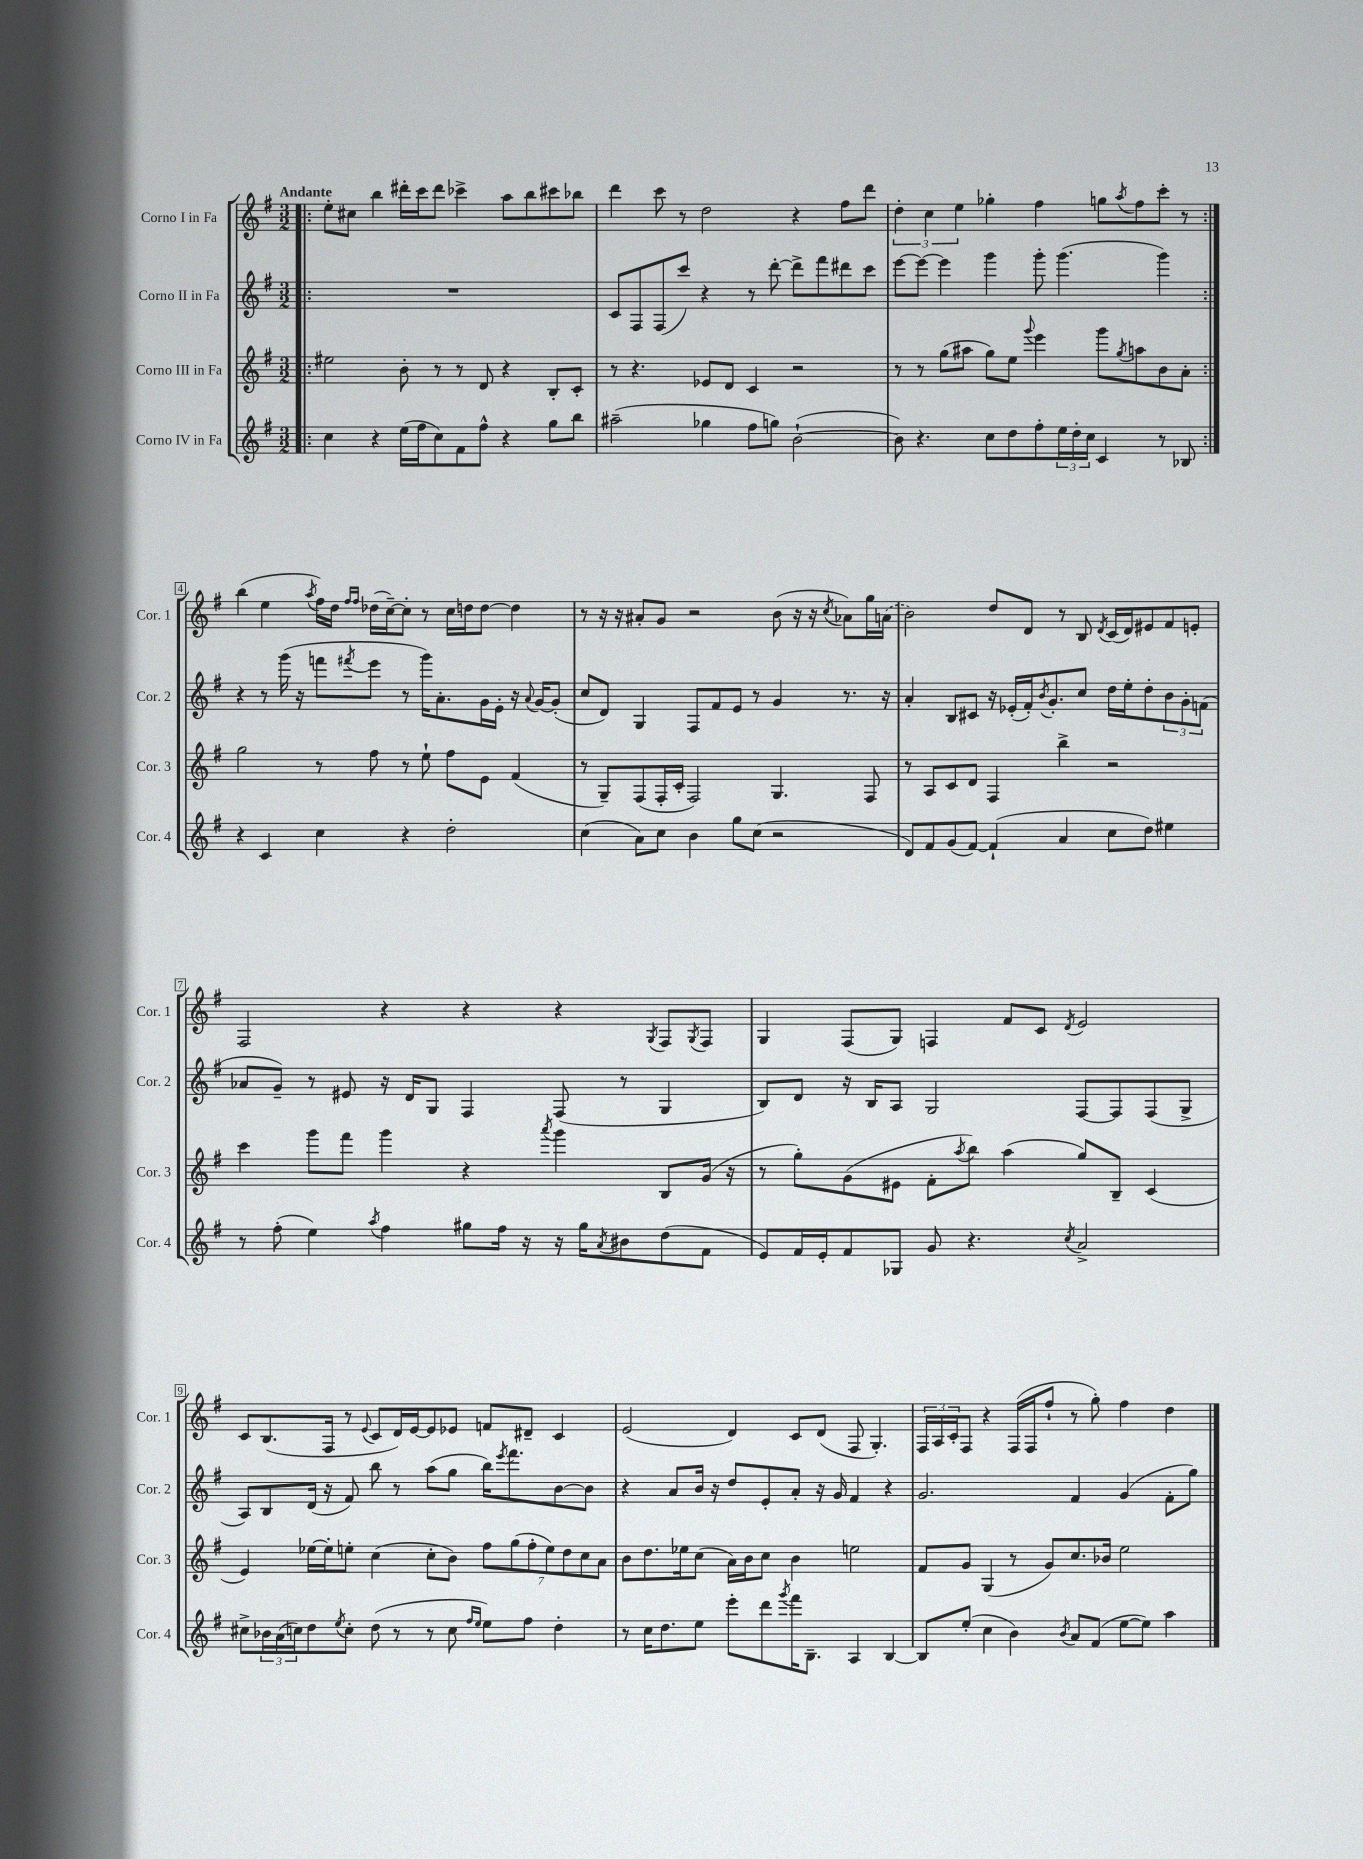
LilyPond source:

<<
\new StaffGroup <<
\new Staff = "s0" \with { instrumentName = "Corno I in Fa" shortInstrumentName = "Cor. 1" } {
    \clef treble \key g \major \numericTimeSignature \time 3/2 \tempo "Andante"
    \repeat volta 2 { \bar ".|:" e''8-. cis''8 b''4 dis'''16-. c'''16 dis'''8 ces'''4-> a''8 b''8 cis'''8 bes''8 |
    d'''4 c'''8 r8 d''2 r4 fis''8 d'''8 |
    \tuplet 3/2 { d''4-. c''4 e''4 } ges''4-. fis''4 g''8 \acciaccatura { a''8 } fis''8 c'''8-. r8 | }
    b''4( e''4 \acciaccatura { a''8 } fis''16) d''16 \grace { fis''16 fis''16 } des''16( c''16~--) c''8-. r8 c''16 d''16 d''8~ d''4 |
    r8 r16 r16 ais'8-. g'8 r2 b'8( r16 r16 \acciaccatura { c''8 } aes'8) g''16 \once \slurDashed a'16( |
    b'2) d''8 d'8 r8 b8 \acciaccatura { d'8 } c'16( d'16) eis'8 fis'8 e'8-. |
    fis2 r4 r4 r4 \acciaccatura { g8 } fis8 \acciaccatura { g8 } fis8 |
    g4 fis8( g8) f4 fis'8 c'8 \acciaccatura { d'8 } e'2 |
    c'8 b8.( fis16 r8 \appoggiatura { e'8 } c'8 d'16) e'16~ e'8 ees'8 f'8 dis'8-- c'4 |
    e'2( d'4) c'8 d'8( fis8 g4.-.) |
    \tuplet 3/2 { fis16 a16 c'16-. } fis8 r4 fis16( fis16 fis''8-! r8 g''8-.) fis''4 d''4 \bar "|." |
}
\new Staff = "s1" \with { instrumentName = "Corno II in Fa" shortInstrumentName = "Cor. 2" } {
    \clef treble \key g \major \numericTimeSignature \time 3/2
    \repeat volta 2 { \bar ".|:" R1. |
    c'8 fis8 fis8( c'''8) r4 r8 d'''8~-. d'''8-> fis'''8 dis'''8 c'''8 |
    e'''8~ e'''8~ e'''4 g'''4 g'''8-. g'''4.( g'''4) | }
    r4 r8 g'''16( r16 f'''8 \acciaccatura { fis'''8 } e'''8 r8 g'''16) a'8.-. g'16 e'16-. r16 \appoggiatura { a'8 } g'16~ g'8-.( |
    c''8 d'8) g4 fis8 fis'8 e'8 r8 g'4 r8. r16 |
    a'4-. b8 cis'8 r16 ees'16-.( fis'16-.) \acciaccatura { b'8 } g'8.-. c''8 d''16 e''16-. d''8-. \tuplet 3/2 { b'8 g'8-. f'8( } |
    aes'8 g'8--) r8 eis'8 r16 d'16 g8 fis4 fis8( r8 g4 |
    b8) d'8 r16 b16 a8 g2 fis8~ fis8 fis8( g8-> |
    a8) b8 d'16( r16 fis'8) b''8 r8 a''8( g''8 b''16) \acciaccatura { e'''8 } fis'''8. b'8~ b'8 |
    r4 a'8 b'16 r16 d''8 e'8-. a'8-. r16 g'16 fis'4 r4 |
    g'2. fis'4 g'4( fis'8-. g''8) \bar "|." |
}
\new Staff = "s2" \with { instrumentName = "Corno III in Fa" shortInstrumentName = "Cor. 3" } {
    \clef treble \key g \major \numericTimeSignature \time 3/2
    \repeat volta 2 { \bar ".|:" eis''2 b'8-. r8 r8 d'8 r4 b8-. c'8-. |
    r8 r4. ees'8 d'8 c'4 r2 |
    r8 r8 g''8( ais''8 g''8) e''8 \appoggiatura { g'''8 } e'''4 g'''8 \acciaccatura { g''8 } a''8 b'8 a'8-. | }
    g''2 r8 fis''8 r8 e''8-! fis''8 e'8 fis'4( |
    r8 g8--) fis8( fis16-. c'16-. fis2) g4. fis8 |
    r8 a8 c'8 d'8 fis4 b''4-> r2 |
    c'''4 g'''8 fis'''8 g'''4 r4 \acciaccatura { a'''8 } g'''4 b8 g'16( r16 |
    r8 g''8-.) g'8( eis'8 fis'8-. \acciaccatura { a''8 } b''8) a''4( g''8) b8-- c'4( |
    e'4) ees''16~ ees''16-. e''8-. c''4( c''8-. b'8) \tuplet 7/4 { fis''8 g''8( fis''8-. e''8) d''8 c''8 a'8 } |
    b'8 d''8. ees''16 c''8( a'16) b'16 c''8 b'4 e''2 |
    fis'8 g'8 g4( r8 g'8) c''8. bes'16 e''2 \bar "|." |
}
\new Staff = "s3" \with { instrumentName = "Corno IV in Fa" shortInstrumentName = "Cor. 4" } {
    \clef treble \key g \major \numericTimeSignature \time 3/2
    \repeat volta 2 { \bar ".|:" c''4 r4 e''16( fis''16 c''8) fis'8 fis''8-^ r4 g''8 b''8 |
    ais''2--( ges''4 fis''8 g''8) b'2~-!( |
    b'8) r4. c''8 d''8 fis''8-. \tuplet 3/2 { e''16 d''16-. c''16 } c'4 r8 bes8 | }
    r4 c'4 c''4 r4 d''2-. |
    c''4( a'8) c''8 b'4 g''8 c''8( r2 |
    d'8) fis'8 g'8( fis'8~) fis'4-!( a'4 c''8 d''8) eis''4 |
    r8 fis''8-.( e''4) \acciaccatura { a''8 } fis''4 gis''8 fis''16 r16 r16 gis''16 \acciaccatura { a'8 } bis'8 d''8( fis'8 |
    e'8) fis'16 e'16-. fis'8 ges8 g'8 r4. \acciaccatura { c''8 } a'2-> |
    cis''8-> \tuplet 3/2 { bes'16 a'16( c''16) } d''8 \acciaccatura { e''8 } c''8-. d''8( r8 r8 c''8 \grace { fis''16 e''16 } e''8) fis''8 d''4-. |
    r8 c''16 d''8. e''8 e'''8-. d'''8 \acciaccatura { g'''8 } fis'''16 b8.-- a4 b4~ |
    b8 e''8-.( c''4 b'4) \acciaccatura { b'8 } a'8 fis'8( e''8~ e''8) a''4 \bar "|." |
}
>>
>>
\layout { \context { \Score \override BarNumber.stencil = #(make-stencil-boxer 0.1 0.3 ly:text-interface::print) } }
